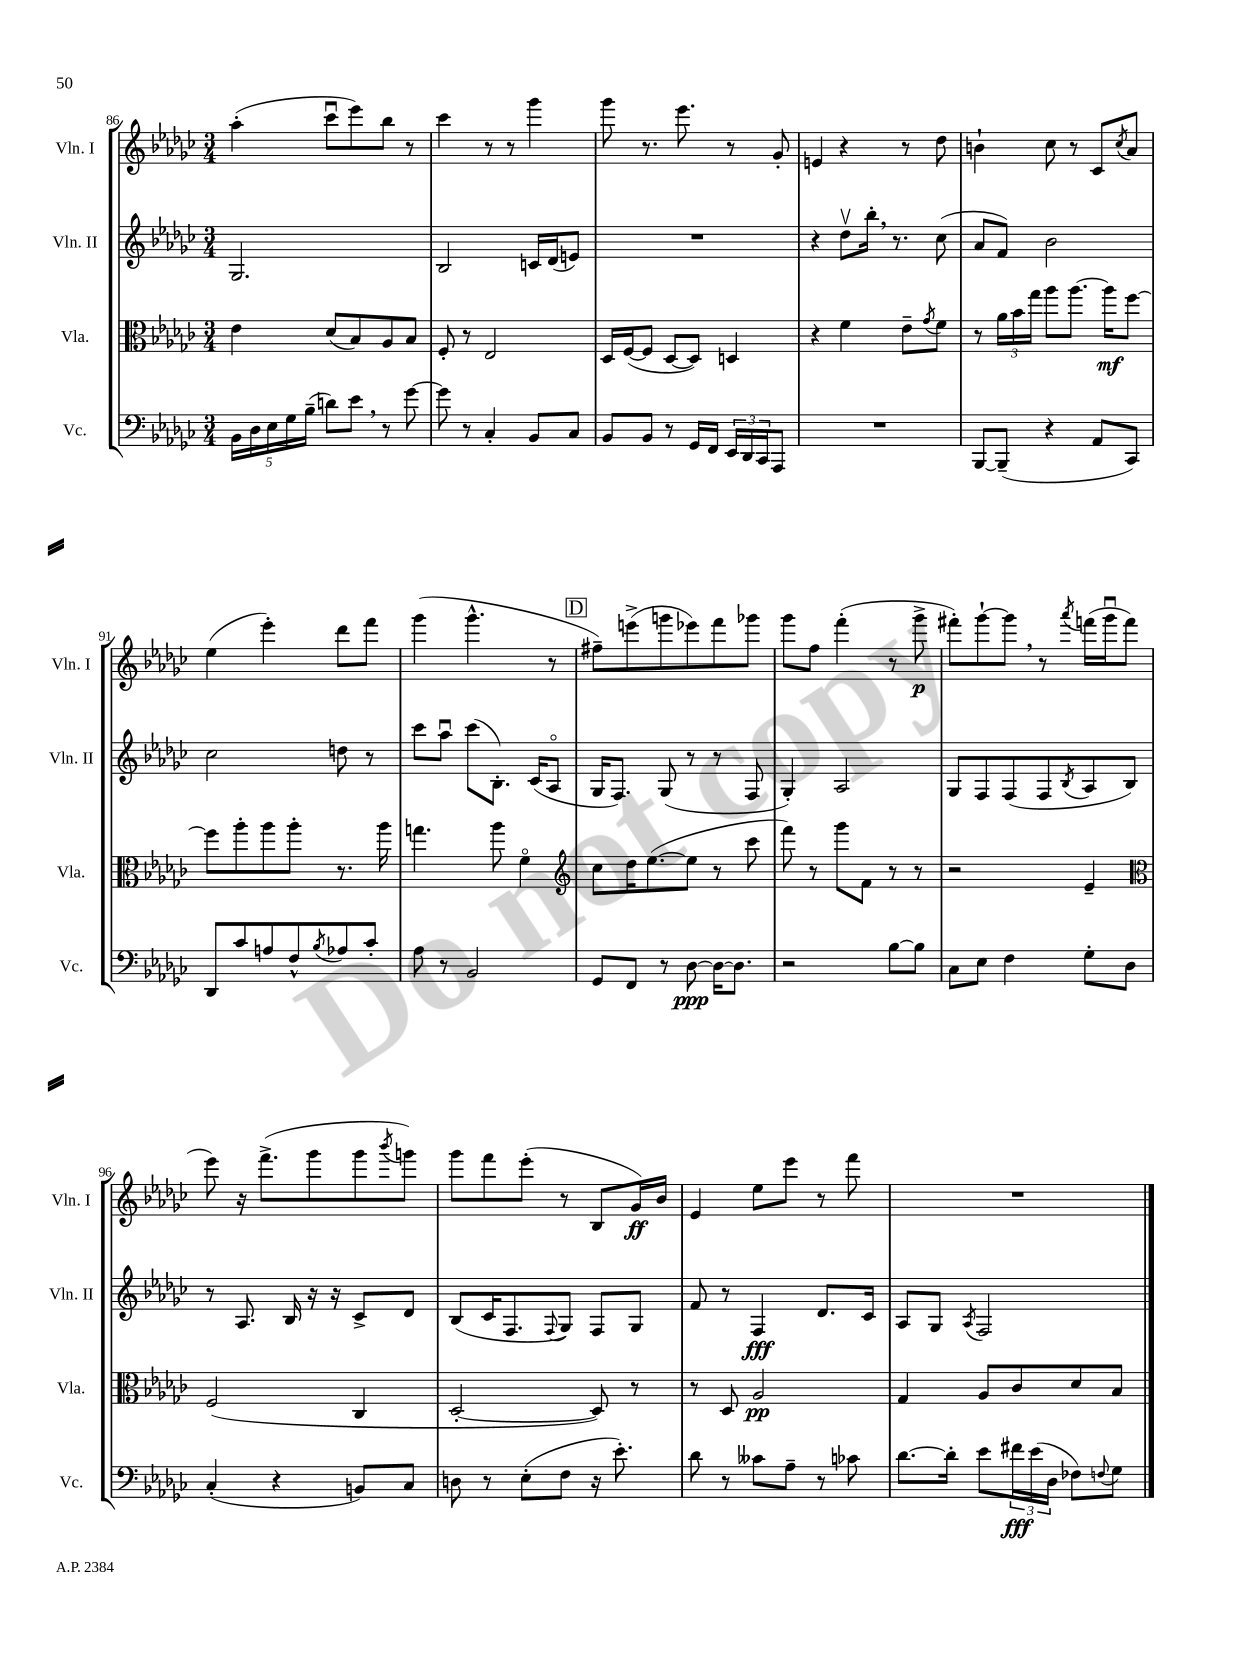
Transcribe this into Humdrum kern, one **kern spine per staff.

**kern	**kern	**kern	**kern
*staff4	*staff3	*staff2	*staff1
*clefF4	*clefC3	*clefG2	*clefG2
*k[b-e-a-d-g-c-]	*k[b-e-a-d-g-c-]	*k[b-e-a-d-g-c-]	*k[b-e-a-d-g-c-]
*M3/4	*M3/4	*M3/4	*M3/4
20BB-	4e-	2.G-	(4aa-'
20D-	.	.	.
20E-	.	.	.
20G-	.	.	.
(20B-~	.	.	.
8d)	(8d-	.	8ccc-u
8e-	8B-)	.	8eee-)
8r	8A-	.	8bb-
[8g-	8B-	.	8r
=	=	=	=
8g-]	8F'	2B-	4ccc-
8r	8r	.	.
4C-'	2E-	.	8r
.	.	.	8r
8BB-	.	16c	4ggg-
.	.	(16d-	.
8C-	.	8e)	.
=	=	=	=
8BB-	16D-	2.r	8ggg-
.	([16F	.	.
8BB-	8F]	.	8.r
8r	[8D-	.	.
.	.	.	8.eee-
16GG-	8D-])	.	.
16FF	.	.	.
24EE-	4D	.	8r
24DD-	.	.	.
24CC-	.	.	.
8AAA-	.	.	8g-'
=	=	=	=
2.r	4r	4r	4e
.	4f	8dd-v	4r
.	.	16bb-'	.
.	.	8.r	.
.	8e-~	.	8r
.	8qg-	.	.
.	8f	(8cc-	8dd-
=	=	=	=
[8BBB-	8r	8a-	4b`
(8BBB-~]	24a-	8f)	.
.	24b-	.	.
.	24gg-	.	.
4r	8aa-	2b-	8cc-
.	[8.aa-	.	8r
8AA-	.	.	8c-
.	16aa-]	.	.
.	.	.	8qcc-
8CC-)	[8ff	.	8a-
=	=	=	=
8DD-	8ff]	2cc-	(4ee-
8c-	8aa-'	.	.
8A	8aa-	.	4eee-')
8F^^	8aa-'	.	.
8qB-	.	.	.
8A-	8.r	8dd	8ddd-
8c-'	.	8r	8fff
.	16aa-	.	.
=	=	=	=
8A-	4.gg	8ccc-	(4ggg-
8r	.	8aa-u	.
2BB-	.	(8ccc-	4.ggg-^^
.	8aa-	8.B-')	.
.	4fo	.	.
.	.	(16c-	.
.	.	8A-o	8r
=	=	=	=
*	*clefG2	*	*
8GG-	8cc-	16G-	8ff#~)
.	.	8.F)	.
8FF	16dd-	.	(8eee^
.	([8.ee-	.	.
8r	.	(8G-	8ggg
[8D-	8ee-]	8r	8eee-)
16D-_	8r	8r	8fff
8.D-]	.	.	.
.	8ccc-	8F	8ggg-
=	=	=	=
2r	8fff)	4G-')	8ggg-
.	8r	.	8ff
.	8ggg-	2A-	(4fff'
.	8f	.	.
[8B-	8r	.	8r
8B-]	8r	.	8ggg-^
=	=	=	=
8C-	2r	8G-	8fff#')
8E-	.	8F	[8ggg-`
4F	.	(8F	8ggg-]
.	.	8F	8r
.	.	8qB-	8qaaa-
8G-'	4e-~	8A-	(16fff
.	.	.	16ggg-u
8D-	.	8B-)	8fff
=	=	=	=
*	*clefC3	*	*
(4C-'	(2F	8r	8eee-)
.	.	8.A-	16r
.	.	.	(8.fff^
4r	.	.	.
.	.	16B-	.
.	.	16r	8ggg-
.	.	16r	.
8BB)	4C-	8c-^	8ggg-
.	.	.	8qbbb-
8C-	.	8d-	8ggg)
=	=	=	=
8D	[2D-'	(8B-	8ggg-
8r	.	16c-	8fff
.	.	8.F	.
(8E-'	.	.	(8eee-'
.	.	8qqF	.
8F	.	8G-)	8r
16r	8D-])	8F	8B-
8.e-')	.	.	.
.	8r	8G-	16g-)
.	.	.	16b-
=	=	=	=
8d-	8r	8f	4e-
8r	8D-	8r	.
8c--	2A-	4F	8ee-
8A-~	.	.	8eee-
8r	.	8.d-	8r
8c-	.	.	8fff
.	.	16c-	.
=	=	=	=
[8.d-	4G-	8A-	2.r
.	.	8G-	.
16d-']	.	.	.
.	.	8qA-	.
8e-	8A-	2F	.
24f#	8c-	.	.
(24e-	.	.	.
24D-	.	.	.
8F-)	8d-	.	.
8qqF	.	.	.
8G-	8B-	.	.
==	==	==	==
*-	*-	*-	*-
